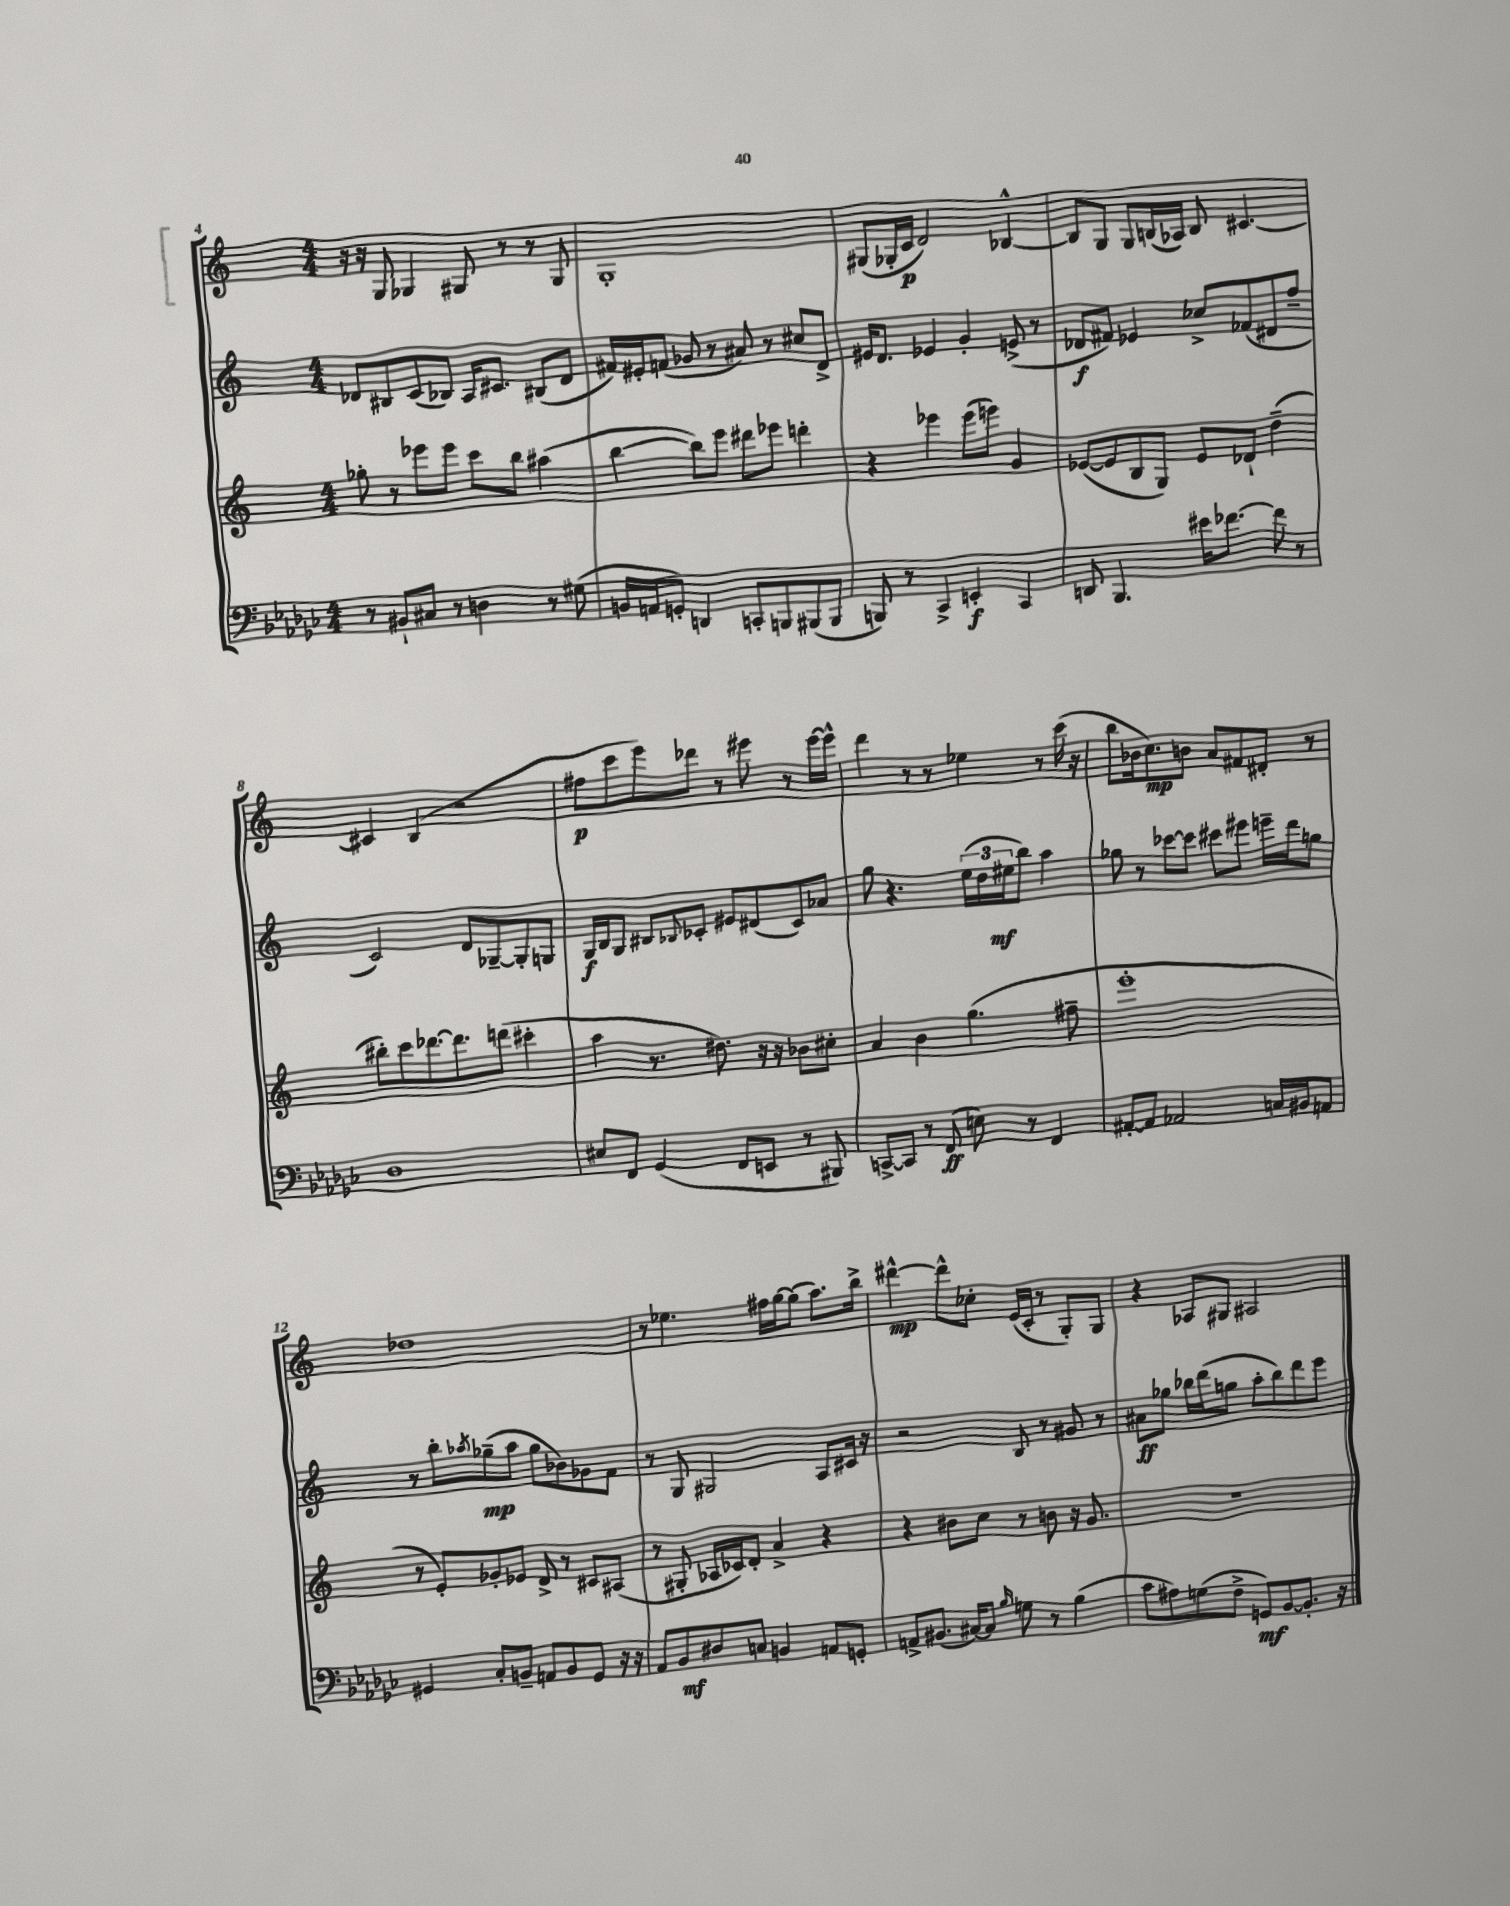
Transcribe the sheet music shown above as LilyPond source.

<<
\new StaffGroup <<
\new Staff = "s0" {
    \clef treble \key c \major \numericTimeSignature \time 4/4
    r16 r16 g8 ges4 gis8 r8 r8 gis8 |
    g1-. |
    gis8( ges16-. c'16\p d'2) bes4~-^ |
    bes8 g8 g8 b16( aes16) b8 cis'4.~ |
    cis'4 b4( r2 |
    fis''8\p c'''8 e'''8) des'''8 r8 eis'''8 r8 eis'''16~ eis'''16-^ |
    d'''4 r8 r8 ees''4 r8 c'''16( r16 |
    b''8 bes'16 c''8.\mp) b'8 a'8 fis'8 dis'8-. r8 |
    des''1 |
    r8 ees''4. fis''16 g''16~ g''8( a''8.) b''16-> |
    dis'''4~-^\mp dis'''8-^ ces''8-. e'16( c'16-. r8 g8-.) g8 |
    r4 aes8 gis8 ais2 \bar "|." |
}
\new Staff = "s1" {
    \clef treble \key c \major \numericTimeSignature \time 4/4
    des'8 bis8 c'8( bes8) a16 cis'8. bis8( des'8 |
    fis'16) eis'16-. f'8( ges'8 r8 ais'8) r8 cis''8 d'8-> |
    eis'16 d'8. ees'4 g'4-. e'8->( r8 |
    des'8\f fis'8) ees'4 ces''8-> fes'8( dis'8 f''8-- |
    c'2) d'8 ges8~-- ges8-. g8 |
    g16\f b16 g8 bis8 \appoggiatura { bes8 } ces'8-. eis'8 dis'8( ces'8) aes'8 |
    g''8 r4. \tuplet 3/2 { e''16( d''16 eis''16\mf } b''8) a''4 |
    ges''8 r8 ces'''8~ ces'''8 cis'''8 eis'''8 e'''16-- d'''16 g''8 |
    r8 b''8-. \acciaccatura { aes''8 } ges''8--\mp( aes''8 ges''8 bes'8) ges'8 f'8 |
    r8 g8 gis2 a8 cis'16 r16 |
    r2 b8 r8 gis'8 r8 |
    ais'8\ff ges''8 bes''16 d'''16( g''8 a''8-. bes''8) d'''8 e'''8 \bar "|." |
}
\new Staff = "s2" {
    \clef treble \key c \major \numericTimeSignature \time 4/4
    ges''8-. r8 ees'''8 ees'''8 c'''8 b''8 ais''4( |
    b''4~ b''8) e'''8 dis'''8 ees'''8 d'''4-. |
    r4 ees'''4 ees'''8( e'''8) g'4 |
    ees'8~( ees'8 b8 g8) ees'8 des'8-! d''4--( |
    bis''8-.) c'''8 des'''8.~ des'''8. d'''8( cis'''4-. |
    a''4 r8. dis''8.) r16 r16 bes'8 cis''8-. |
    a'4 b'4 g''4.( fis''8-- |
    e'''1-. |
    r8 e'8-.) ges'8-. ees'8 d'8-> r8 cis'8 ais8( |
    r8 gis8-. aes16 ces'16) d'8-. a'4-> r4 |
    r4 bis'8 c''8 r8 b'8 r16 g'8. |
    R1 \bar "|." |
}
\new Staff = "s3" {
    \clef bass \key ges \major \numericTimeSignature \time 4/4
    r8 bis,8-! cis8 r8 d4 r8 gis8( |
    b,16 a,16 g,8-.) d,4 c,8-. b,,8 bis,,8( bis,,8 |
    b,,8) r8 ces,4-> e,4-.\f ces,4 |
    d,8 bes,,4. eis'16 fes'8.~ fes'8 r8 |
    des1 |
    eis8 f,8 ges,4( f,8 e,8 r8 bis,,8) |
    c,8~-> c,8 r8 f,8\ff( e8) r8 f,4 |
    ais,8~-. ais,8 aes,2 c16 bis,16 a,8 |
    gis,4 ces8-. b,8-- a,8 b,8 gis,8 r16 r16 |
    aes,8 bes,8\mf dis8 c8 b,4 a,8 g,8-. |
    a,8-> bis,8.( cis16~) cis8 \grace { bes16 } g8 r8 bes4( |
    ces'8 ais8) g8( f8-> g,8\mf) bes,8~ bes,8.-. r16 \bar "|." |
}
>>
>>
\layout { \context { \Score currentBarNumber = #4 } }
